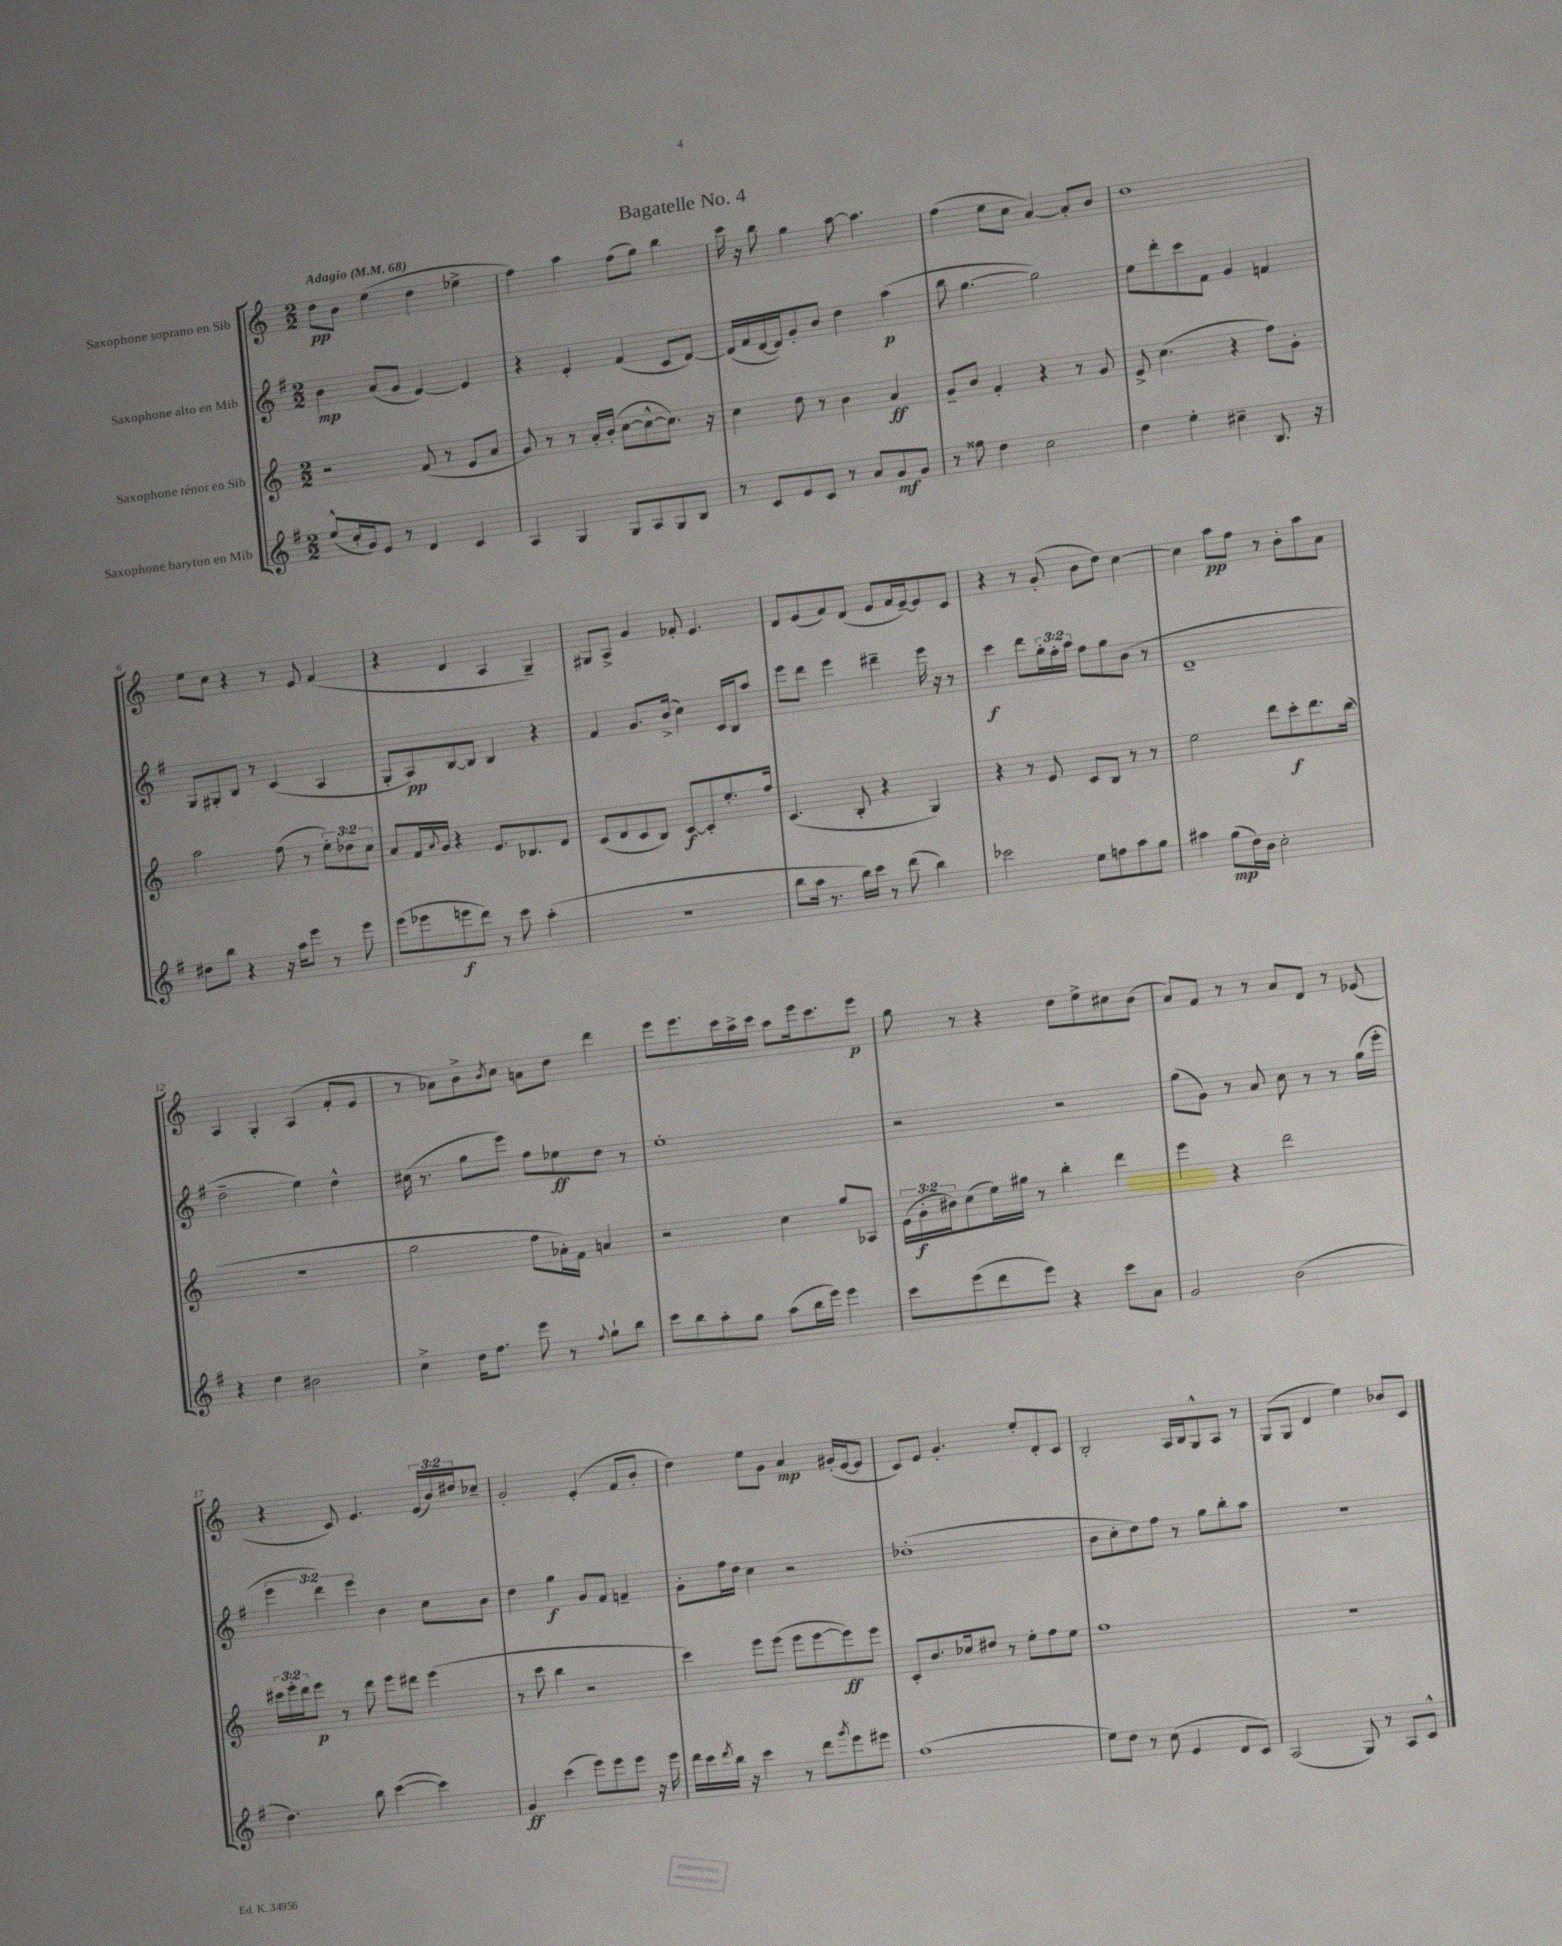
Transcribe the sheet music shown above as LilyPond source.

\header { title = "Bagatelle No. 4" }
<<
\new StaffGroup <<
\new Staff = "s0" \with { instrumentName = "Saxophone soprano en Sib" } {
    \clef treble \key c \major \numericTimeSignature \time 2/2 \override Staff.TupletNumber.text = #tuplet-number::calc-fraction-text \tempo "Adagio" 4 = 68
    d''8\pp b'8 e''4( d''4 ees''4-> |
    f''4) a''4 f''8( g''8) b''4 |
    c'''16 r16 b''8 g''4 a''8~ a''4. |
    f''4( e''8 c''8 a'4~) a'8-. b'8 |
    d''1 |
    e''8 c''8 r4 r8 e'8 f'4( |
    r4 d'4 a4 g4--) |
    gis8 a8-> g'4 fes'8-. e'4. |
    d'8 e'8( f'8) d'8( e'8 f'16 e'16~--) e'8 c'8 |
    r4 r8 g'8-.( b'8 d''8) c''4~ |
    c''4 a''8\pp f''8 r8 b'8-. a''8 a'8 |
    a4 g4-. a4( f'8-. e'8 |
    r8 aes'8) b'8-> \acciaccatura { b'8 } c''8 a'8 d''8 d'''4 |
    e'''8 e'''8. c'''16 a''16-> c'''16 a''8 e'''16 c'''8. e'''8\p |
    g''8 r8 r4 d''8 e''8-> cis''8 b'8( |
    a'8) f'8 r8 r8 a'8 d'8 r8 ees'8( |
    r4 c'8) e'4. \tuplet 3/2 { e'16( b'16) dis''16 } ces''8-- |
    g'2-. e'4-.( f'8 b'8-. |
    d''4) e''8 g'8 a'4\mp gis'16-.( e'16~ e'8 |
    c'8) e'8 g'4.-. e''8-. d'8-. c'8 |
    b2-. a16 b16 g8-^ a8 r8 |
    g8( g8 d'4 e''4) bes'8 c'8 \bar "|." |
}
\new Staff = "s1" \with { instrumentName = "Saxophone alto en Mib" } {
    \clef treble \key g \major \numericTimeSignature \time 2/2 \override Staff.TupletNumber.text = #tuplet-number::calc-fraction-text
    b'4\mp a'8( g'8 e'4~) e'4 |
    r4 e'4-. fis'4( c'8 d'8~) |
    d'16( fis'16 d'16~ d'16) g'8-. b'8 d''4 a''4\p( |
    b''8 g''4.~ g''2) |
    e''8 d'''8-. c'''8 fis'8 g'4 f'4 |
    g8 gis8-. b8 r8 c'4( a4 |
    g8-. a8\pp) b8~ b8 b4 r4 |
    fis'4 g'8. b'16->( c''4) c'16 b16 a''8 |
    e'''8 d'''8 e'''4 dis'''4-- e'''16 r16 r8 |
    c'''4\f d'''8 \tuplet 3/2 { g''16-. fis''16-. a''16 } fis''8 g''8 b'8( r8 |
    d'1-- |
    d''2-- e''4) d''4-^ |
    cis''16( r8. g''8 e'''8) fis''8 ees''8\ff d''8 r8 |
    e''1-. |
    r2 r2 |
    g''8( g'8) r8 a'8 c''8 r8 r8 g''16( e'''16-. |
    \tuplet 3/2 { e'''4 d'''4) e'''4 } b'4 c''8 b'8 |
    d''4 g''4\f g'8 fis'8 f'4-- |
    g'8-. fis''16 d''16 c''4 r2 |
    des''1-.( |
    b'8 c''8-. d''8) fis''8 r8 g''8 b''8-. a''8 |
    R1 \bar "|." |
}
\new Staff = "s2" \with { instrumentName = "Saxophone ténor en Sib" } {
    \clef treble \key c \major \numericTimeSignature \time 2/2 \override Staff.TupletNumber.text = #tuplet-number::calc-fraction-text
    r2 f'8( r8 e'8 a'8 |
    g'8) r8 r8 a'16-. b'16-.( c''8~ c''8~-^ c''8.) r16 |
    c''4 d''8 r8 b'4 a'4\ff |
    g'8-- b'8 f'4-. r4 r8 g'8 |
    e'8-> c''4.( r4 f''8) g'8-. |
    a''2 f''8( r8 \tuplet 3/2 { e''8-.) des''8 c''8 } |
    a'8 f'16 \appoggiatura { a'8 } g'16 r4 e'8. bes8. d'8 |
    c'8( d'8 c'8 b8) c'8~\f c'8-. e''8.-. f''16 |
    c'4.( b8-. r4 g4) |
    r4 r8 e'8 c'8 b8 r8 r8 |
    e''2 d'''8 c'''8-.\f d'''8. b''16( |
    R1 |
    g''2 f''8 aes'16-.) f'16 a'4 |
    r2 c''4 g''8 aes8 |
    \tuplet 3/2 { e'16( g'16-.\f bis'16) } c''8( e''16) gis''16 r8 b''4-. d'''4 |
    e'''4 r4 d'''2 |
    \tuplet 3/2 { cis'''16 e'''16-. d'''16 } e'''8\p r8 d'''8 e'''8 dis'''8 e'''4( |
    r8 c'''8 b''4 r2 |
    c'''4) e'''8 e'''8( e'''8 e'''8~ e'''8\ff) e'''8 |
    c'8-. b'8. ces''16 dis''8 r8 e''8-. f''8 e''8 |
    f''1 |
    R1 \bar "|." |
}
\new Staff = "s3" \with { instrumentName = "Saxophone baryton en Mib" } {
    \clef treble \key g \major \numericTimeSignature \time 2/2
    e''8-^( c''16-. g'16) e'8 r8 d'4 c'4 |
    a4 g4 g8 a8 g8 b8 |
    r8 c'8 e'8 c'8 r8 a'8 g'8\mf g'8 |
    r8 fisis''8 d''4 c''2 |
    d''4 e''4-. cis''4-- b8. r16 |
    dis''8 b''8 r4 r16 a''16 e'''8 r8 e'''8 |
    e'''8( ees'''8 e'''8\f d'''8) r8 c'''8 a''4-.( |
    r1 |
    b''8 a''16 r8. b''16) c'''16 r8 d'''8( b''4) |
    ces'''2 e''8 f''8 a''8 g''8 |
    ais''4 g''8\mp( d''16) b'16 c''2-. |
    r4 d''4 bis'2 |
    c''4-> d''16 fis''8. e'''8 r8 \appoggiatura { fis''8 } g''8-! b''8 |
    c'''8 b''8 a''8-. g''8 a''8( b''16 e'''16) e'''4 |
    c'''8 e'''8( d'''8 e'''8) r4 c'''8 a'8 |
    g'2 b'2( |
    d''4.) b''8 c'''4~( c'''4) |
    g'4\ff c'''4( e'''8) e'''8 e'''8 r16 e'''16 |
    d'''16 c'''16 \acciaccatura { d'''8 } b''16 r16 c'''4 r8 d'''8 \acciaccatura { g'''8 } e'''8 eis'''8 |
    fis''1( |
    e''8) d''8 r8 c''8( e'4 d'8 c'8) |
    a2( g8) r8 a8 c'8-^ \bar "|." |
}
>>
>>
